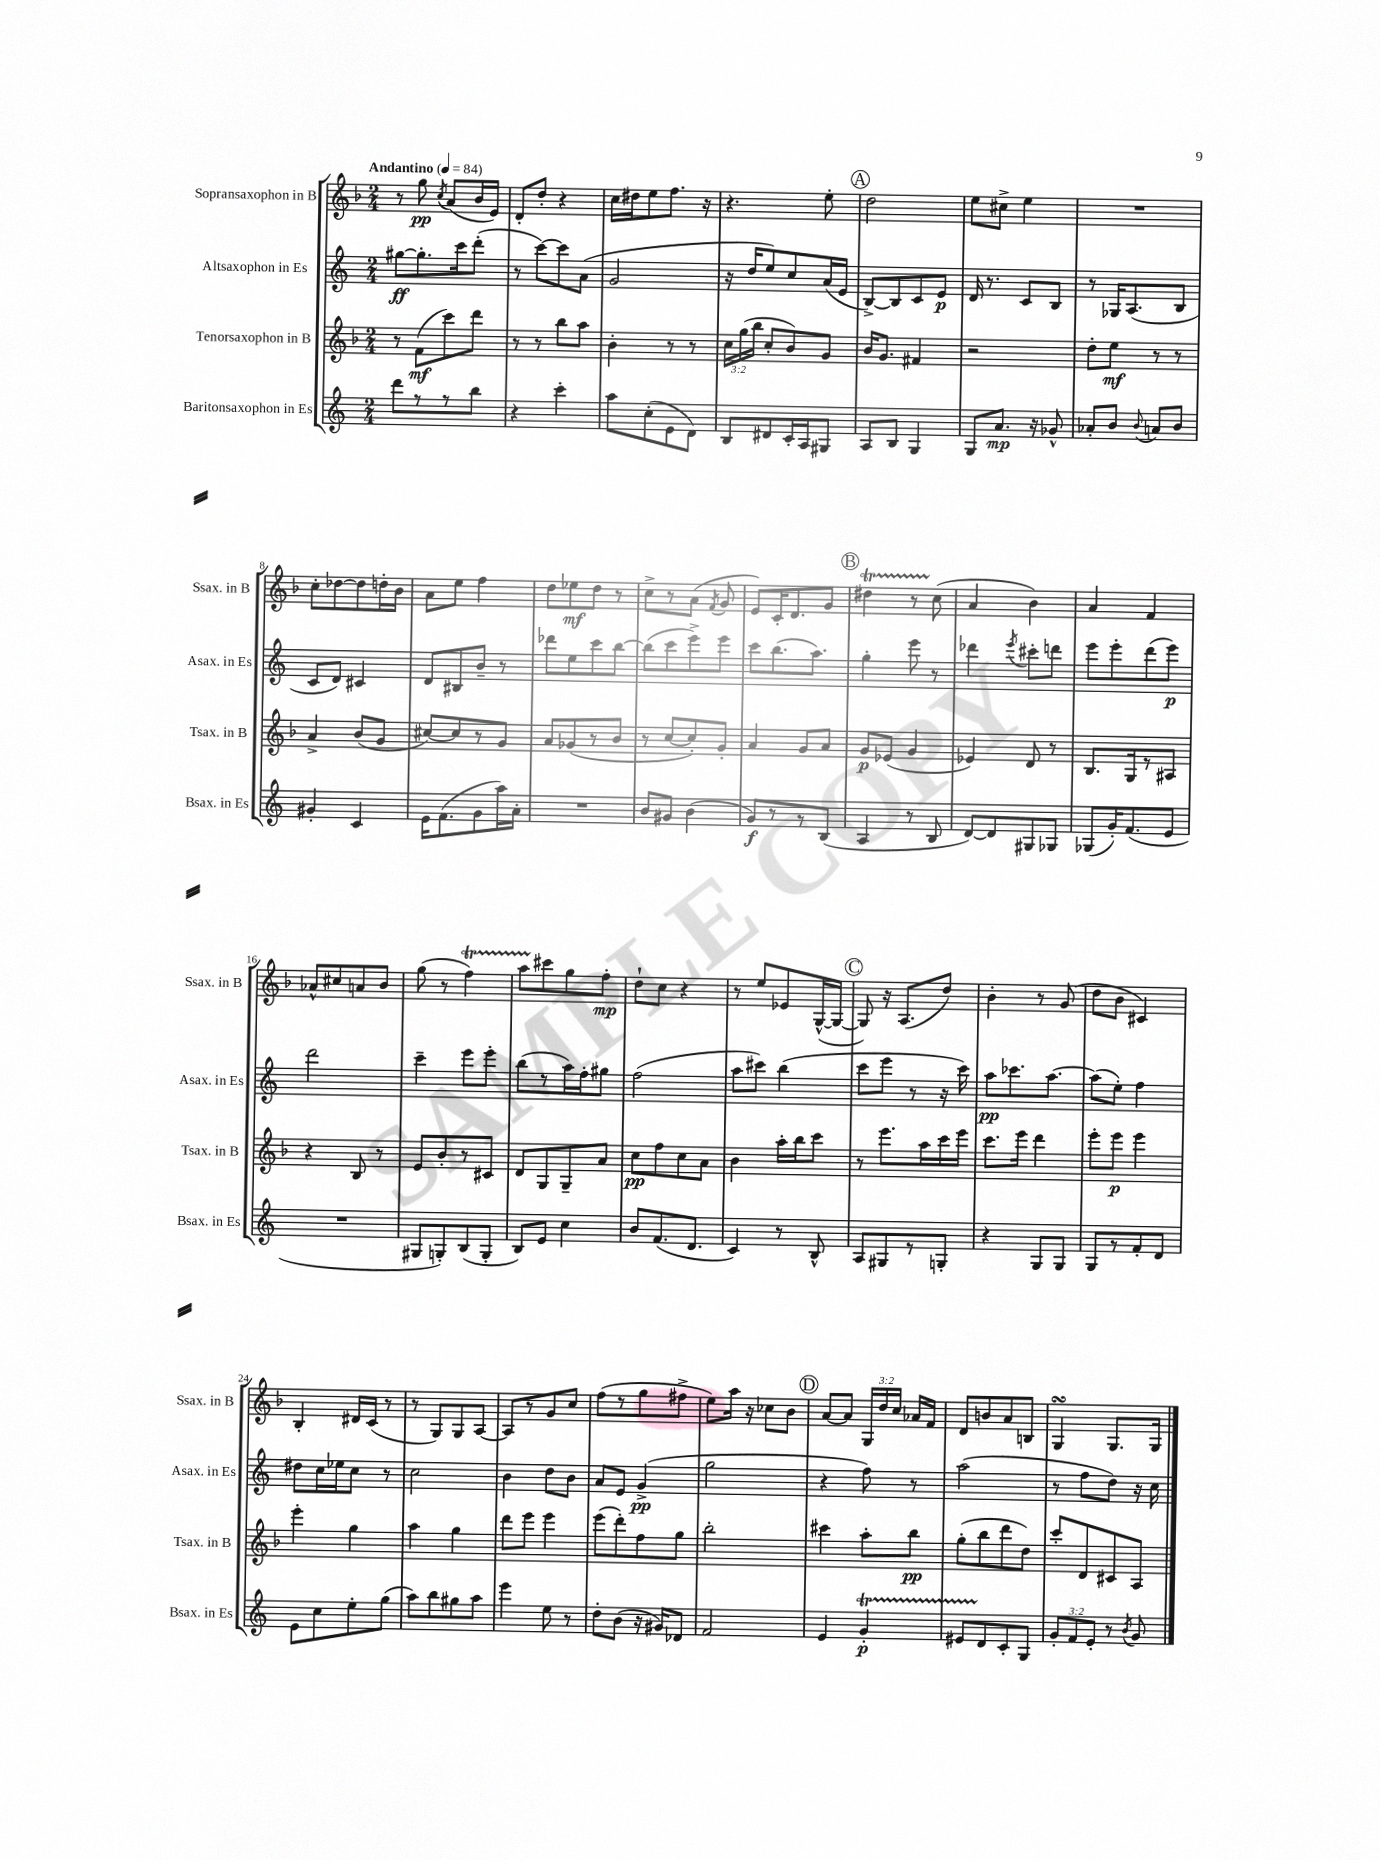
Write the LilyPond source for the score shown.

<<
\new StaffGroup <<
\new Staff = "s0" \with { instrumentName = "Sopransaxophon in B" shortInstrumentName = "Ssax. in B" } {
    \clef treble \key f \major \numericTimeSignature \time 2/4 \override Staff.TupletNumber.text = #tuplet-number::calc-fraction-text \tempo "Andantino" 4 = 84
    \autoBeamOff r8 g''8\pp \acciaccatura { c''8 } a'8[( bes'16 e'16]) |
    d'8[-. d''8]-. r4 |
    c''16[ dis''16 e''8 f''8.] r16 |
    r4. e''8-. |
    \mark \markup { \circle "A" } d''2 |
    e''8[ cis''8]-> e''4 |
    R2 |
    c''8[-. des''8~ des''8 d''16-. bes'16] |
    a'8[ e''8] f''4 |
    d''8[ ees''8\mf d''8] r8 |
    c''8[-> r8 a'8]( \acciaccatura { f'8 } g'8 |
    e'8[) c'16-. d'8. g'8] |
    \mark \markup { \circle "B" } dis''4\startTrillSpan r8 c''8\stopTrillSpan( |
    a'4 bes'4) |
    a'4 f'4 |
    aes'8[-^ cis''8 a'8 bes'8] |
    g''8( r8 f''4\startTrillSpan) |
    a''8[ cis'''8\stopTrillSpan g''8 f''8]-.\mp |
    d''8[-! c''8] r4 |
    r8 e''8[ ees'8 g16~-^( g16]~ |
    \mark \markup { \circle "C" } g8) r16 a8.[( d''8]) |
    bes'4-. r8 g'8( |
    d''8[ bes'8] cis'4) |
    bes4-. dis'16[ c'16]( r8 |
    r8 g8[) g8 a8]~ |
    a8[ r8 g'8 c''8] |
    f''8[( r8 g''8 fis''8]-> |
    e''8[) a''16] r16 ces''8[ bes'8] |
    \mark \markup { \circle "D" } a'8[~ a'8] \tuplet 3/2 { g16[ d''16 c''16] } aes'16[ f'16] |
    d'8[ b'8 a'8 b8] |
    g4\turn g8.[ g16] \bar "|." |
}
\new Staff = "s1" \with { instrumentName = "Altsaxophon in Es" shortInstrumentName = "Asax. in Es" } {
    \clef treble \key c \major \numericTimeSignature \time 2/4
    \autoBeamOff gis''8[~\ff gis''8.-. c'''16 d'''8]-.( |
    r8 c'''8[~) c'''8 a'8]( |
    g'2 |
    r16 d''16[ e''8) c''8 a'16( e'16] |
    \mark \markup { \circle "A" } b8[~->) b8 c'8 e'8]\p |
    d'16 r8. c'8[ b8] |
    r8 ges16[ a8.( b8] |
    c'8[ d'8]) cis'4 |
    d'8[ bis8 b'8]-- r8 |
    des'''8[ e''8 c'''8 b''8]~ |
    b''8[( c'''8 e'''8->) e'''8] |
    c'''8[ b''8.( a''8.]) |
    \mark \markup { \circle "B" } g''4-. e'''8 r8 |
    des'''4 \acciaccatura { e'''8 } cis'''8[-. d'''8] |
    e'''8[ e'''8-. d'''8( e'''8]\p) |
    d'''2 |
    c'''4-- e'''8[ e'''8]-. |
    b''8[( r8 a''16) f''16-. gis''8] |
    f''2( |
    a''8[ cis'''8]) b''4( |
    \mark \markup { \circle "C" } c'''8[ e'''8] r8 r16 c'''16) |
    a''8[\pp ces'''8. a''8.]~ |
    a''8[( e''8]-.) f''4 |
    dis''8[ c''16 ees''16 c''8] r8 |
    c''2 |
    b'4 d''8[ b'8] |
    a'8[ e'8] g'4->\pp( |
    g''2 |
    \mark \markup { \circle "D" } r4 f''8) r8 |
    a''2( |
    r8 f''8[ d''8]) r16 c''16 \bar "|." |
}
\new Staff = "s2" \with { instrumentName = "Tenorsaxophon in B" shortInstrumentName = "Tsax. in B" } {
    \clef treble \key f \major \numericTimeSignature \time 2/4 \override Staff.TupletNumber.text = #tuplet-number::calc-fraction-text
    \autoBeamOff r8 f'8[\mf( c'''8) d'''8] |
    r8 r8 bes''8[ a''8] |
    bes'4-. r8 r8 |
    \tuplet 3/2 { c''16[ g''16( bes''16] } c''8[-. bes'8) g'8] |
    \mark \markup { \circle "A" } bes'16[ g'8.] fis'4 |
    r2 |
    d''8[-. e''8]\mf r8 r8 |
    a'4-> bes'8[( g'8] |
    cis''8[~) cis''8 r8 g'8] |
    a'8[ ges'8( r8 bes'8] |
    r8 c''8[~ c''8-.) g'8]-. |
    a'4 g'8[ a'8] |
    \mark \markup { \circle "B" } g'8[\p ees'8]( g'4 |
    ees'4) d'8 r8 |
    bes8.[ g16 r8 ais8] |
    r4 bes8 r8 |
    e'8[ bes'8-. r8 cis'8] |
    d'8[ g8 g8-- a'8] |
    c''8[\pp f''8 c''8 a'8] |
    bes'4 a''16[-. bes''16 c'''8] |
    \mark \markup { \circle "C" } r8 e'''8.[ a''16 c'''16 e'''16] |
    c'''8.[ e'''16] d'''4 |
    e'''8[-. e'''8]\p e'''4 |
    e'''4-. g''4 |
    a''4 g''4 |
    d'''8[ e'''8] e'''4 |
    e'''8[( d'''8-.) f''8 g''8] |
    bes''2-. |
    \mark \markup { \circle "D" } cis'''4 a''8[-. bes''8]\pp |
    g''8[-.( bes''8 d'''8 d''8]) |
    c'''8[-. d'8 cis'8 a8] \bar "|." |
}
\new Staff = "s3" \with { instrumentName = "Baritonsaxophon in Es" shortInstrumentName = "Bsax. in Es" } {
    \clef treble \key c \major \numericTimeSignature \time 2/4 \override Staff.TupletNumber.text = #tuplet-number::calc-fraction-text
    \autoBeamOff d'''8[ r8 r8 b''8] |
    r4 c'''4-. |
    a''8[ c''8-.( e'8 d'8]) |
    b8[ dis'8 c'16-. a16 gis8] |
    \mark \markup { \circle "A" } a8[ b8] g4 |
    g8[ a'8.]\mp r16 ges'8-^ |
    aes'8[-. b'8] \appoggiatura { b'8 } a'8[ b'8] |
    gis'4-. c'4 |
    e'16[ f'8.( g'8 a''16) a'16]-. |
    R2 |
    b'8[ gis'8] b'4( |
    g'8[\f) r8 r8 b8]( |
    \mark \markup { \circle "B" } a4 r8 b8 |
    d'8[~) d'8 gis8 ges8] |
    ges8[( g'16-.) f'8.( e'8] |
    R2 |
    gis8[ g8-.) b8( g8]-. |
    b8[) e'8] c''4 |
    b'8[ f'8.( d'8.] |
    c'4) r8 b8-^ |
    \mark \markup { \circle "C" } a8[ gis8 r8 g8]-. |
    r4 g8[ g8] |
    g8[ r8 f'8-. d'8] |
    e'8[ c''8 e''8-. g''8]( |
    a''8[) b''8 gis''8 a''8] |
    e'''4 e''8 r8 |
    d''8[-. b'8]( r16 gis'16[) des'8] |
    f'2 |
    \mark \markup { \circle "D" } e'4 g'4-.\startTrillSpan\p |
    eis'8[ d'8\stopTrillSpan c'8-. g8] |
    \tuplet 3/2 { g'8[-. f'8 e'8]-. } r8 \acciaccatura { b'8 } g'8 \bar "|." |
}
>>
>>
